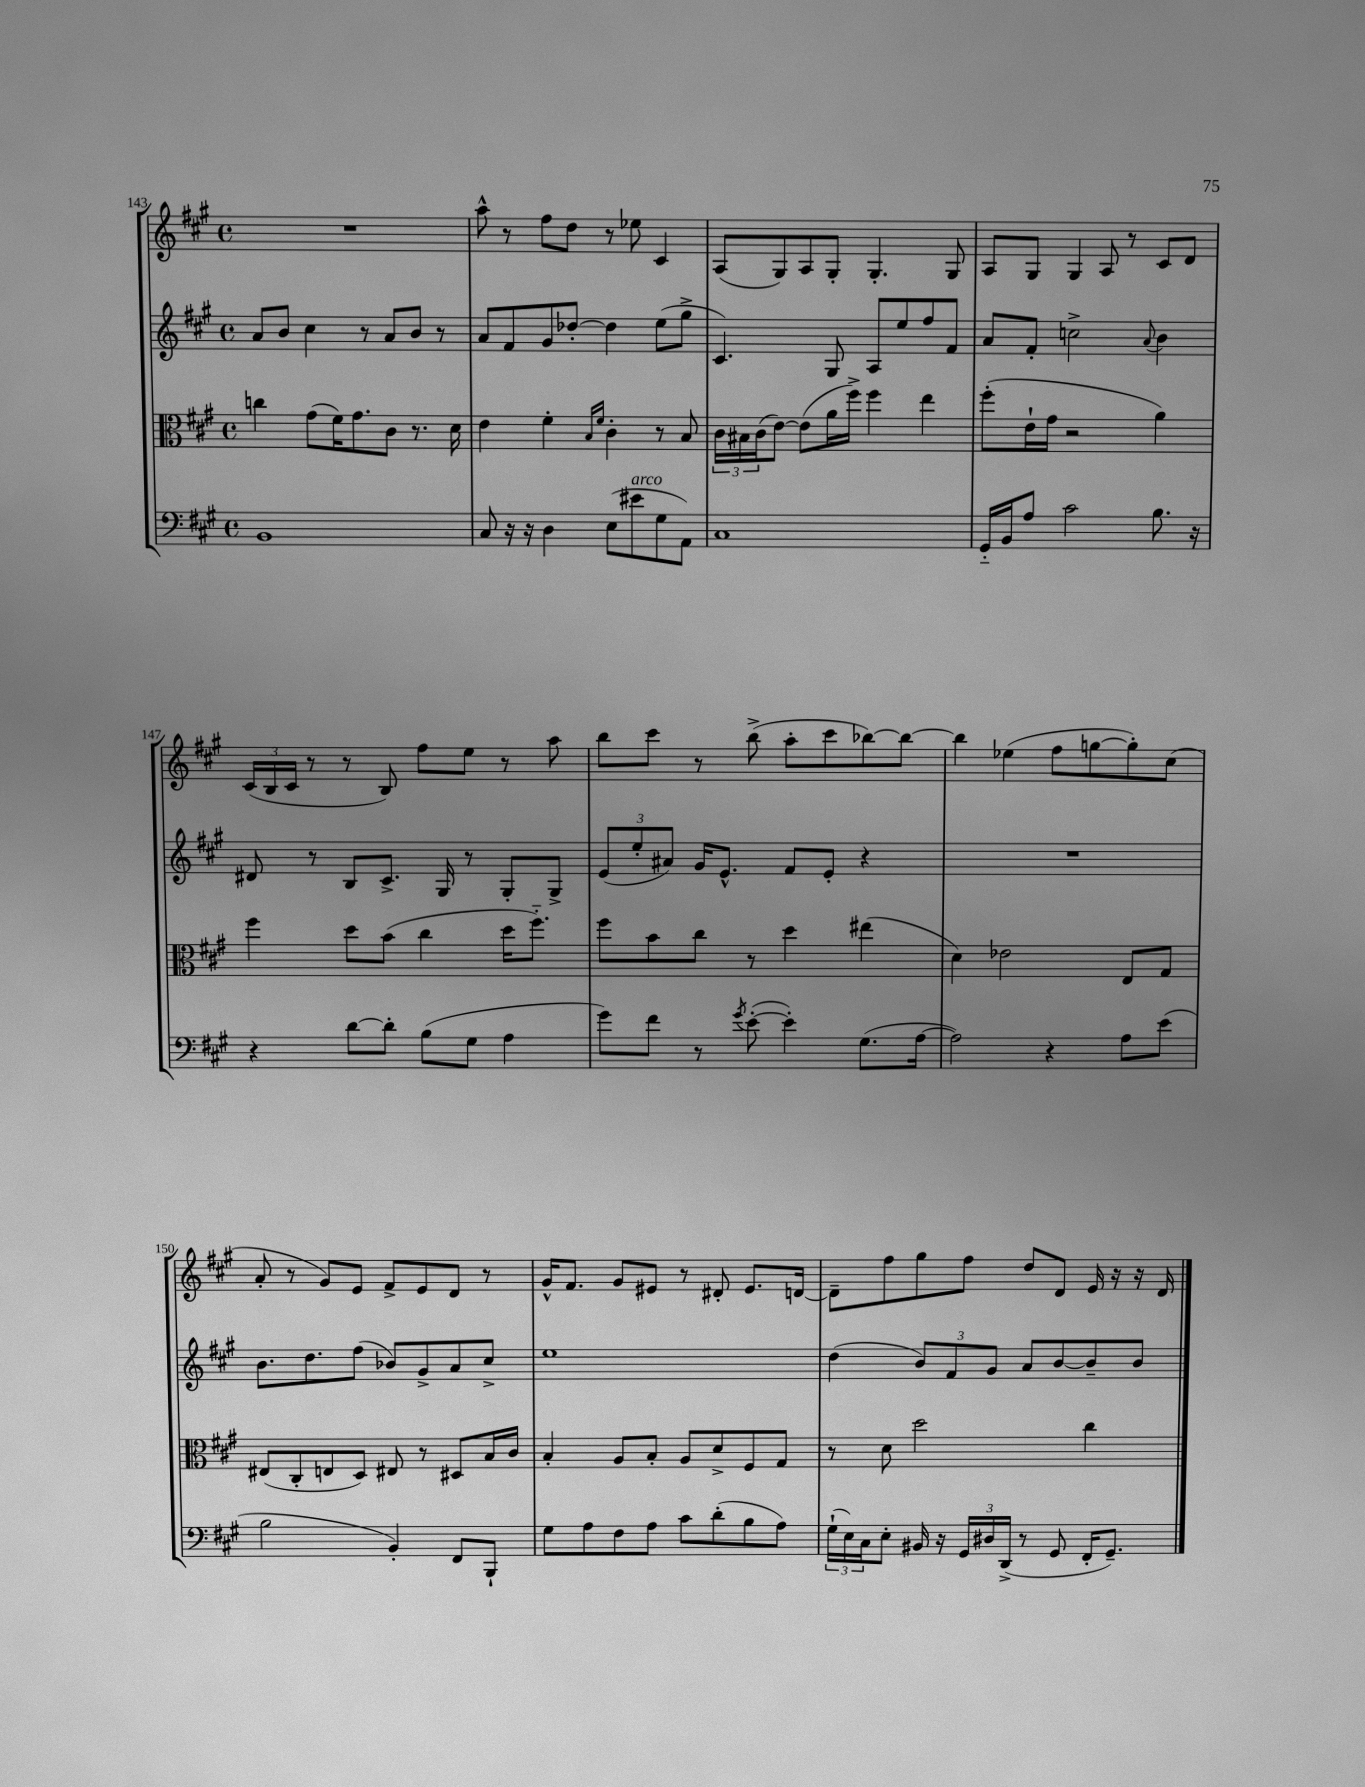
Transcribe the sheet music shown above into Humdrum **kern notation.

**kern	**kern	**kern	**kern
*staff4	*staff3	*staff2	*staff1
*clefF4	*clefC3	*clefG2	*clefG2
*k[f#c#g#]	*k[f#c#g#]	*k[f#c#g#]	*k[f#c#g#]
*M4/4	*M4/4	*M4/4	*M4/4
*met(c)	*met(c)	*met(c)	*met(c)
1BB	4cc	8a	1r
.	.	8b	.
.	(8g#	4cc#	.
.	16f#)	.	.
.	8.g#	.	.
.	.	8r	.
.	8c#	8a	.
.	8.r	8b	.
.	.	8r	.
.	16d	.	.
=	=	=	=
8C#	4e	8a	8aa^^
16r	.	8f#	8r
16r	.	.	.
4D	4f#'	8g#	8ff#
.	.	[8dd-'	8dd
.	16qqB	.	.
.	16qqf#	.	.
(8E	4c#'	4dd-]	8r
8e#	.	.	8ee-
8G#	8r	(8ee	4c#
8AA)	8B	8gg#^	.
=	=	=	=
1C#	24c#	4.c#)	(8A
.	24B#	.	.
.	(24c#	.	.
.	[8e)	.	8G#)
.	(8e]	.	8A
.	16a	8G#	8G#'
.	16ff#^)	.	.
.	4ff#	8A	4.G#'
.	.	8ee	.
.	4ee	8ff#	.
.	.	8f#	8G#
=	=	=	=
16GG#'~	(8ff#'	8a	8A
16BB	.	.	.
8A	16e`	8f#'	8G#
.	16g#	.	.
2c#	2r	2cc^	4G#
.	.	.	8A
.	.	.	8r
.	.	8qqa	.
8.B	4a)	4b	8c#
.	.	.	8d
16r	.	.	.
=	=	=	=
4r	4ff#	8d#	(24c#
.	.	.	24B
.	.	.	24c#
.	.	8r	8r
[8d	8dd	8B	8r
8d']	(8b	8.c#^	8B)
(8B	4cc#	.	8ff#
.	.	16G#	.
8G#	.	8r	8ee
4A	16dd	8G#'	8r
.	8.ff#'~)	.	.
.	.	8G#^	8aa
=	=	=	=
8g#)	8ff#	(12e	8bb
.	.	12ee'	.
8f#	8b	.	8ccc#
.	.	12a#)	.
8r	8cc#	16g#	8r
.	.	8.e^^	.
8qg#	.	.	.
([8e'	8r	.	(8bb^
4e'])	4dd	8f#	8aa'
.	.	8e'	8ccc#
(8.G#	(4ee#	4r	[8bb-)
.	.	.	8bb-_
[16A	.	.	.
=	=	=	=
2A])	4d)	1r	4bb-]
.	2e-	.	(4ee-
4r	.	.	8ff#
.	.	.	[8gg
8A	8E	.	8gg'])
(8e	8G#	.	(8cc#
=	=	=	=
2B	(8E#	8.b	8a'
.	8C#'	.	8r
.	.	8.dd	.
.	8E	.	8g#)
.	8D)	(8ff#	8e
4BB')	8E#	8b-)	8f#^
.	8r	8g#^	8e
8FF#	8D#	8a	8d
8BBB`	16B	8cc#^	8r
.	16c#	.	.
=	=	=	=
8G#	4B'	1ee	16g#^^
.	.	.	8.f#
8A	.	.	.
8F#	8A	.	8g#
8A	8B'	.	8e#
8c#	8A	.	8r
(8d'	8d^	.	8d#'
8B	8F#	.	8.e#
8A)	8G#	.	.
.	.	.	[16d
=	=	=	=
(24G#`	8r	(4dd	8d~]
24E)	.	.	.
24C#	.	.	.
8E'	8d	.	8ff#
16BB#	2dd	12b)	8gg#
16r	.	.	.
.	.	12f#	.
24GG#	.	.	8ff#
24D#	.	12g#	.
(24DD^	.	.	.
8r	.	8a	8dd
8GG#	.	[8b	8d
16FF#'	4cc#	8b~]	16e
8.GG#~)	.	.	16r
.	.	8b	16r
.	.	.	16d
==	==	==	==
*-	*-	*-	*-
